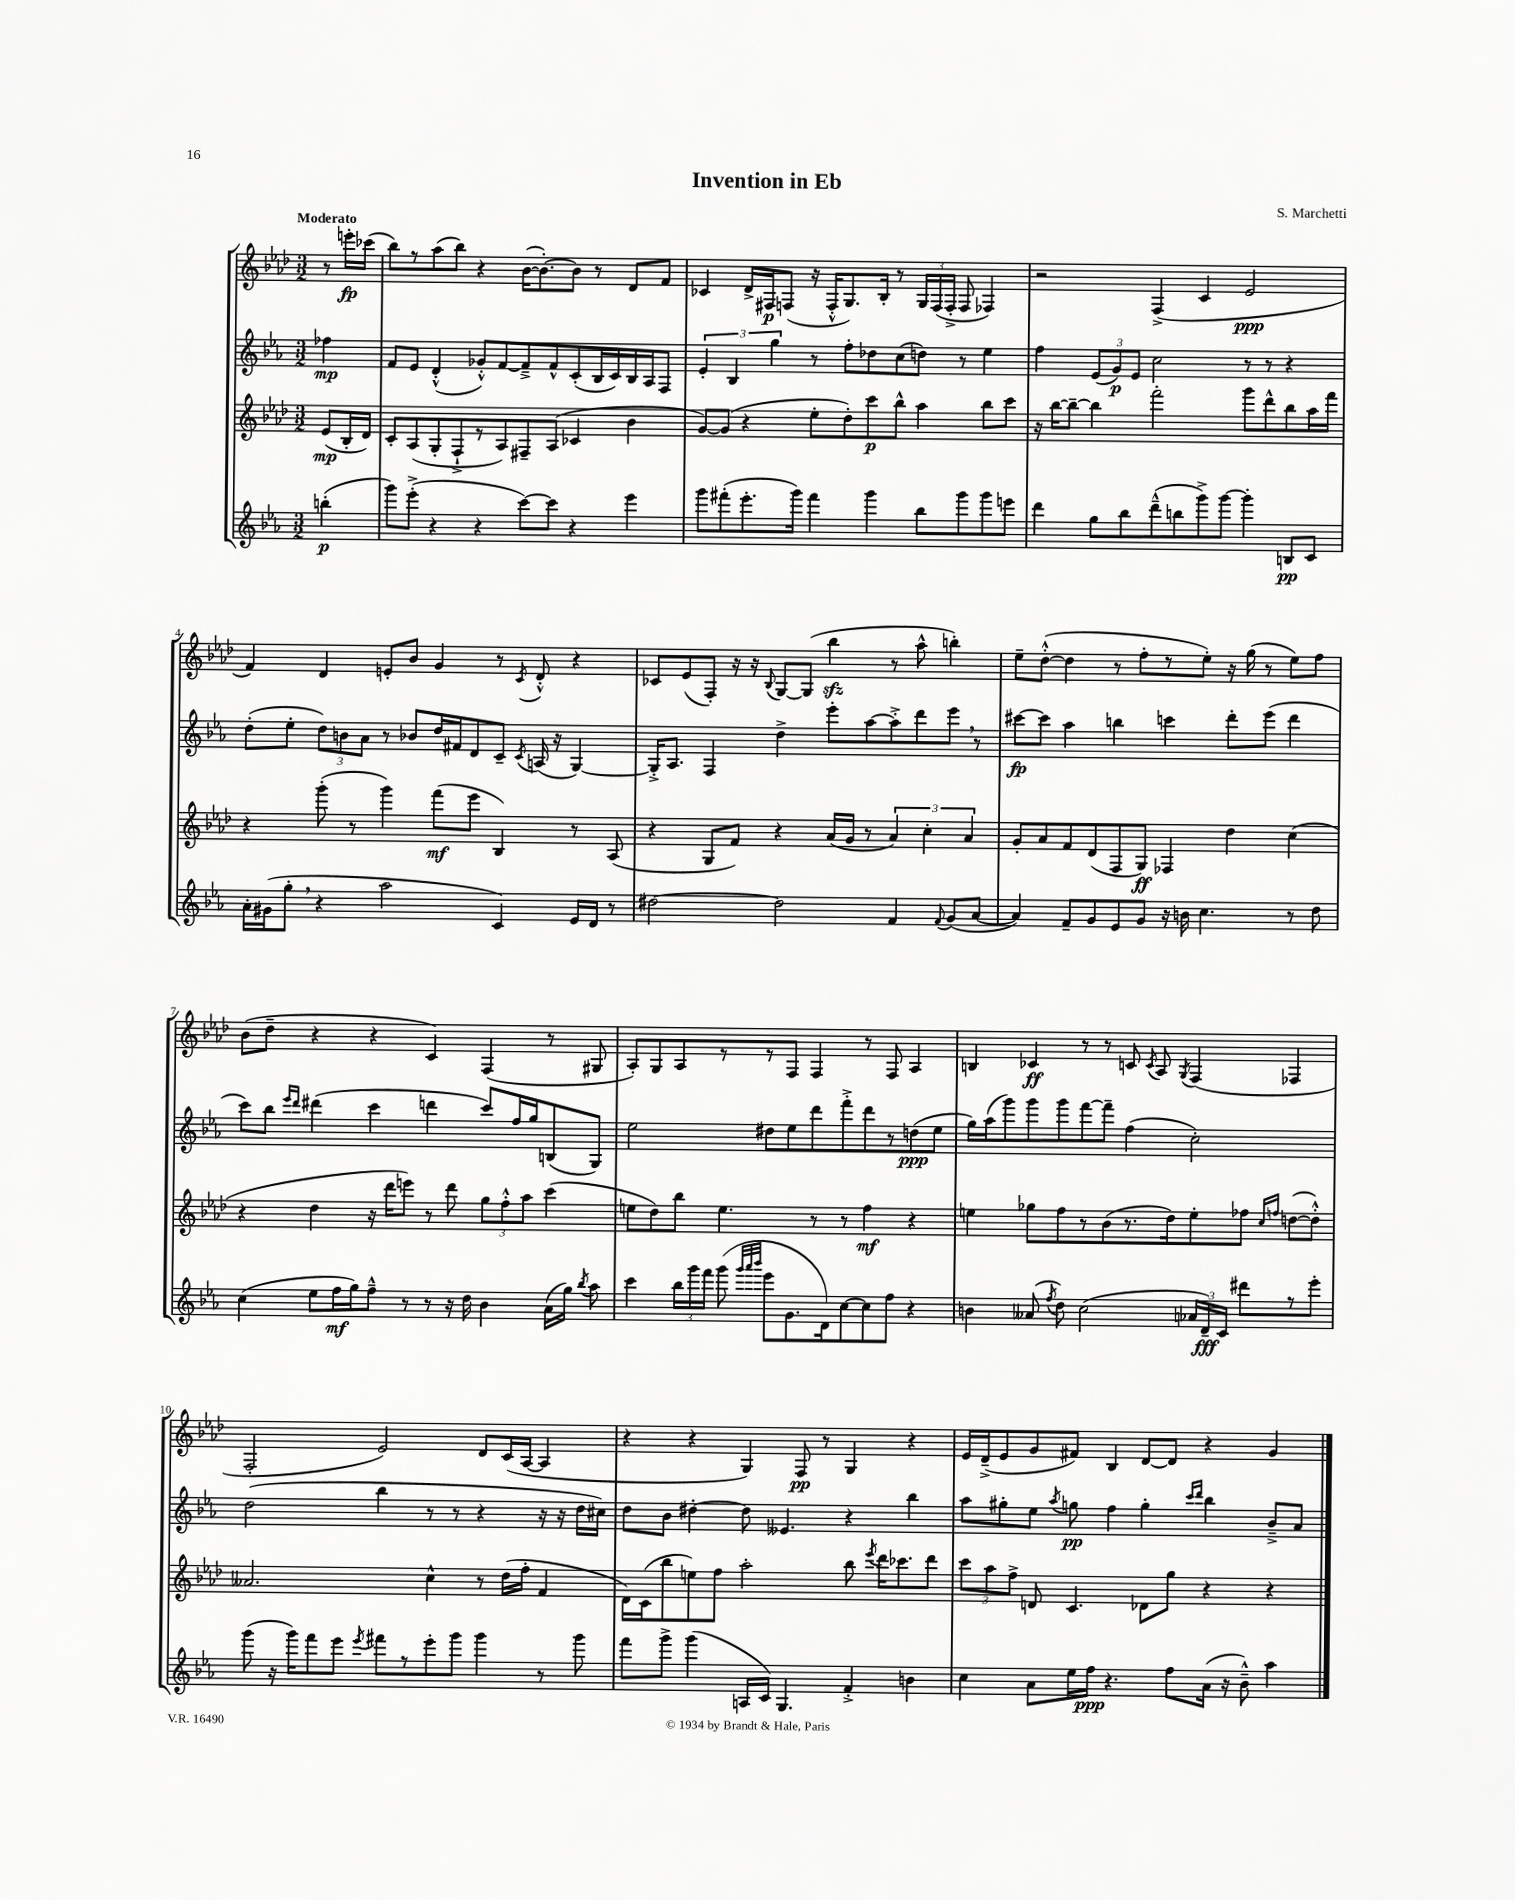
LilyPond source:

\header { title = "Invention in Eb" composer = "S. Marchetti" }
<<
\new StaffGroup <<
\new Staff = "s0" {
    \clef treble \key aes \major \numericTimeSignature \time 3/2 \partial 4 \tempo "Moderato"
    \autoBeamOff r8 e'''16[-.\fp ces'''16]( |
    bes''8[) r8 aes''8( bes''8]) r4 bes'16[~( bes'8.~-.) bes'8] r8 des'8[ f'8] |
    ces'4 des'16[-> fis16\p f8]( r16 f16[-.-^ g8.) bes16]-. r8 \tuplet 3/2 { g16[ f16( f16]-.-> } f8 fes4) |
    r2 f4->( c'4 ees'2\ppp |
    f'4) des'4 e'8[-. bes'8] g'4 r8 \acciaccatura { c'8 } des'8-.-^ r4 |
    ces'8[ ees'8( f8]-.) r16 r16 \appoggiatura { bes8 } g8[~ g8]( bes''4\sfz r8 aes''8-^ b''4-.) |
    ees''8[-- des''8]~-.-^( des''4 r8 f''8[-. r8 ees''8]-.) r16 g''16( r8 ees''8[) f''8] |
    bes'8[( des''8]-- r4 r4 c'4) f4( r8 gis8 |
    aes8[-.) g8 aes8 r8 r8 f8] f4 r8 f8 aes4 |
    b4 ces'4\ff r8 r8 c'8 \acciaccatura { c'8 } aes8 \acciaccatura { g8 } f4( fes4 |
    f2-. ees'2) des'8[ c'16( aes16]~ aes4 |
    r4 r4 g4) f8\pp r8 g4 r4 |
    ees'16[ des'16--->( ees'8 g'8 fis'8]) bes4 des'8[~ des'8] r4 g'4 \bar "|." |
}
\new Staff = "s1" {
    \clef treble \key ees \major \numericTimeSignature \time 3/2 \partial 4
    \autoBeamOff fes''4\mp |
    f'8[ ees'8] d'4-.-^( ges'8[-.-^) f'8~ f'8---> f'8-^ c'8-.( bes16 c'16) bes16 aes16 f8] |
    \tuplet 3/2 { ees'4-. bes4 g''4 } r8 f''8[-. des''8 c''8( d''8]) r8 ees''4 |
    f''4 \tuplet 3/2 { ees'8[( g'8\p) ees'8] } c''2 r8 r8 r4 |
    d''8[-.( ees''8]-. \tuplet 3/2 { d''8[) b'8 aes'8] } r8 bes'8[ d''16 fis'16 d'8 c'8]-- \acciaccatura { c'8 } a16( r16 g4~) |
    g16[-.-> aes8.] f4 d''4-> ees'''8[-. aes''8~ aes''8-.-> d'''8 ees'''8] \breathe r8 |
    cis'''8[~\fp cis'''8] aes''4 b''4 c'''4 d'''8[-. ees'''8]( d'''4 |
    c'''8[) bes''8] \grace { ees'''16[ d'''16] } dis'''4( c'''4 d'''4 c'''8[) f''16 g''16 b8( g8]) |
    ees''2 dis''8[ ees''8 d'''8 f'''8-.-> d'''8 r8 d''8\ppp( ees''8] |
    g''16[) aes''16( g'''8) g'''8 g'''8 f'''8~ f'''8]-- f''4( c''2-.) |
    d''2( bes''4 r8 r8 r4 r16 r16 d''16[ cis''16]) |
    d''8[ bes'8] dis''4~-. dis''8 eeses'4. r4 bes''4 |
    aes''8[ gis''8-. ees''8] \acciaccatura { aes''8 } g''8\pp f''4 g''4-. \grace { c'''16[ d'''16] } bes''4 bes'8[---> aes'8] \bar "|." |
}
\new Staff = "s2" {
    \clef treble \key aes \major \numericTimeSignature \time 3/2 \partial 4
    \autoBeamOff ees'8[\mp( bes16-. des'16]) |
    c'8[-. aes8( g8-. f8-!-> r8 aes8) fis8-- aes8]( ces'4 bes'4 |
    g'8[~) g'8]( r4 ees''8[-. des''8-.) c'''8\p bes''8]-^ aes''4 bes''8[ c'''8] |
    r16 bes''16[~ bes''8]~-- bes''4 f'''2-. g'''8[ des'''8-^ bes''8 aes''16 f'''16] |
    r4 g'''8-.( r8 g'''4) f'''8[\mf( ees'''8] bes4) r8 aes8( |
    r4 g8[ f'8]) r4 aes'16[( g'16] r8 \tuplet 3/2 { aes'4) c''4-. aes'4 } |
    g'8[-. aes'8 f'8 des'8( f8 g8]\ff) fes4 des''4 c''4( |
    r4 des''4 r16 des'''16[ e'''8]) r8 des'''8 \tuplet 3/2 { g''8[ f''8-.-^ aes''8] } c'''4( |
    e''8[ des''8) bes''8] e''4. r8 r8 f''4\mf r4 |
    e''4 ges''8[ f''8 r8 bes'8( r8. des''16) e''8-. fes''8] \grace { c''16[ f''16] } d''8[~( d''8]-.-^) |
    aeses'2. c''4-^ r8 des''16[( f''16]-. f'4 |
    des'16[) c'16( bes''8 e''8) f''8] aes''2-. bes''8 \acciaccatura { ees'''8 } des'''16[ ces'''8. des'''8] |
    \tuplet 3/2 { c'''8[ aes''8 f''8]-> } d'8 c'4. des'8[ g''8] r4 r4 \bar "|." |
}
\new Staff = "s3" {
    \clef treble \key ees \major \numericTimeSignature \time 3/2 \partial 4
    \autoBeamOff b''4-.\p( |
    g'''8[) ees'''8]-.->( r4 r4 c'''8[~) c'''8] r4 ees'''4 |
    g'''8[ fis'''8-.( ees'''8.-. g'''16]) fis'''4 g'''4 bes''8[ g'''8 g'''8 e'''8] |
    d'''4 g''8[ bes''8 d'''8---^( b''8 g'''8->) g'''8]~ g'''4-. b8[\pp c'8] |
    aes'16[-. gis'16( g''8]-. \breathe r4 aes''2 c'4) ees'16[ d'16] r8 |
    dis''2~ dis''2 f'4 \appoggiatura { f'8 } g'8[( aes'8]~ |
    aes'4) f'8[-- g'8 ees'8 g'8] r16 b'16 c''4. r8 d''8 |
    c''4( ees''8[ f''16\mf g''16) f''8]---^ r8 r8 r16 d''16 bes'4 aes'16[( g''16]) \acciaccatura { bes''8 } aes''8 |
    c'''4 \tuplet 3/2 { bes''16[ g'''16 f'''16] } g'''8( \grace { g'''32[ aes'''32 bes'''32] } ees'''8[ g'8. d'16) c''8~ c''8 f''8] r4 |
    b'4 aeses'8( \acciaccatura { f''8 } d''8) c''2( \tuplet 3/2 { aes'16[ d'16--\fff) c'16] } dis'''8[ r8 ees'''8]-. |
    g'''8( r16 g'''16[) f'''8 ees'''8] \acciaccatura { ees'''8 } fis'''8[ r8 ees'''8-. g'''8] g'''4 r8 g'''8 |
    f'''8[ g'''8]-> g'''4( a16[ c'16]) g4. f'4-.-> b'4 |
    c''4 aes'8[ ees''16 f''16]\ppp r4. f''8[ aes'16]( r16 bes'8---^) aes''4 \bar "|." |
}
>>
>>
